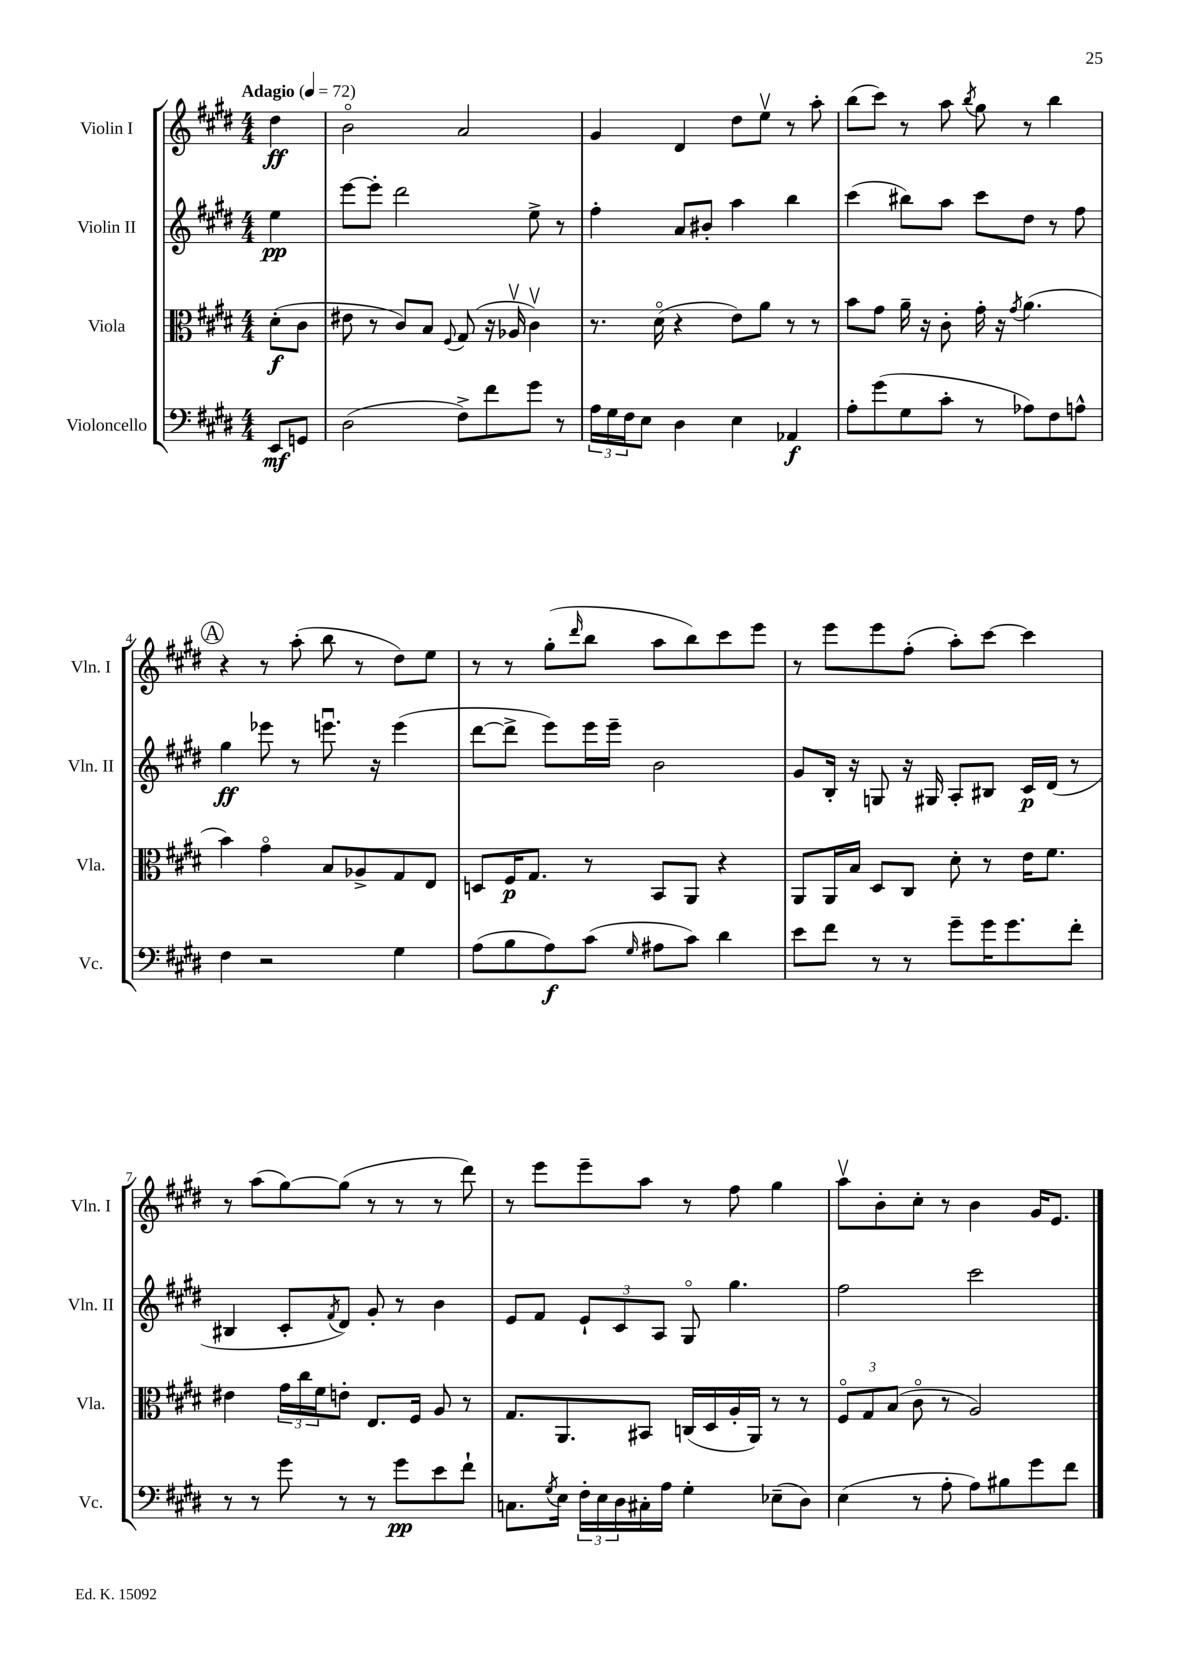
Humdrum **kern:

**kern	**dynam	**kern	**dynam	**kern	**dynam	**kern	**dynam
*part4	*part4	*part3	*part3	*part2	*part2	*part1	*part1
*staff4	*staff4	*staff3	*staff3	*staff2	*staff2	*staff1	*staff1
*I"Violoncello	*	*I"Viola	*	*I"Violin II	*	*I"Violin I	*
*I'Vc.	*	*I'Vla.	*	*I'Vln. II	*	*I'Vln. I	*
*clefF4	*	*clefC3	*	*clefG2	*	*clefG2	*
*k[f#c#g#d#]	*	*k[f#c#g#d#]	*	*k[f#c#g#d#]	*	*k[f#c#g#d#]	*
*M4/4	*	*M4/4	*	*M4/4	*	*M4/4	*
*MM72	*	*MM72	*	*MM72	*	*MM72	*
=	=	=	=	=	=	=	=
!	!	!	!	!	!	!LO:TX:a:B:t=Adagio	!
8EE/L	mf	(8d#'\L	f	4ee\	pp	4dd#\	ff
8GGn/J	.	8c#\J	.	.	.	.	.
=1	=1	=1	=1	=1	=1	=1	=1
(2D#\	.	8e#X\	.	[8eee\L	.	2b\	.
.	.	8r	.	8eee'\J]	.	.	.
.	.	8c#/L)	.	2ddd#\	.	.	.
.	.	8B/J	.	.	.	.	.
.	.	8qqF#/	.	.	.	.	.
8F#^\L)	.	(8G#/	.	.	.	2a/	.
8f#\	.	16r	.	.	.	.	.
.	.	16A-Xv/	.	.	.	.	.
8g#\J	.	4c#v\)	.	8ee^\	.	.	.
8r	.	.	.	8r	.	.	.
=2	=2	=2	=2	=2	=2	=2	=2
24A\LL	.	8.r	.	4ff#'\	.	4g#/	.
24G#\	.	.	.	.	.	.	.
24F#\J	.	.	.	.	.	.	.
8E\J	.	.	.	.	.	.	.
.	.	(16d#\	.	.	.	.	.
4D#\	.	4r	.	8a/L	.	4d#/	.
.	.	.	.	8b#X'/J	.	.	.
4E\	.	8e\L)	.	4aa\	.	8dd#\L	.
.	.	8a\J	.	.	.	8eev\J	.
4AA-X/	f	8r	.	4bb\	.	8r	.
.	.	8r	.	.	.	8aa'\	.
=3	=3	=3	=3	=3	=3	=3	=3
8A'\L	.	8b\L	.	(4ccc#\	.	(8bb\L	.
(8g#\	.	8g#\J	.	.	.	8ccc#\J)	.
8G#\	.	16a~\	.	8bb#X\L)	.	8r	.
.	.	16r	.	.	.	.	.
8c#'\J	.	8c#'\	.	8aa\J	.	8aa\	.
.	.	.	.	.	.	8qbb/	.
8r	.	16g#'\	.	8ccc#\L	.	8gg#\	.
.	.	16r	.	.	.	.	.
.	.	8qg#/	.	.	.	.	.
8A-X\L)	.	(4.a\	.	8dd#\J	.	8r	.
8F#\	.	.	.	8r	.	4bb\	.
8An^^\J	.	.	.	8ff#\	.	.	.
!!LO:LB:g=z
!!LO:REH:place=s1:t=A
=4	=4	=4	=4	=4	=4	=4	=4
4F#\	.	4b\)	.	4gg#\	ff	4r	.
2r	.	4g#\	.	8eee-X\	.	8r	.
.	.	.	.	8r	.	(8aa'\	.
.	.	8B/L	.	8.eeenu\	.	8bb\	.
.	.	8A-X^/	.	.	.	8r	.
.	.	.	.	16r	.	.	.
4G#\	.	8G#/	.	(4eee\	.	8dd#\L)	.
.	.	8E/J	.	.	.	8ee\J	.
=5	=5	=5	=5	=5	=5	=5	=5
(8A\L	.	8Dn/L	.	[8ddd#\L	.	8r	.
8B\	.	16F#/K	p	8ddd#^\J]	.	8r	.
.	.	8.G#/J	.	.	.	.	.
8A\)	f	.	.	8eee\L)	.	(8gg#'\L	.
.	.	.	.	.	.	16qqddd#/	.
(8c#\J	.	8r	.	16eee\L	.	8bb\J	.
.	.	.	.	16eee~\JJ	.	.	.
16qqG#/	.	.	.	.	.	.	.
8A#X\L	.	8BB/L	.	2b\	.	8aa\L	.
8c#\J)	.	8AA/J	.	.	.	8bb\)	.
4d#\	.	4r	.	.	.	8ccc#\	.
.	.	.	.	.	.	8eee\J	.
=6	=6	=6	=6	=6	=6	=6	=6
8e\L	.	8AA/L	.	8g#/L	.	8r	.
8f#\J	.	16AA/L	.	16B'/Jk	.	8eee\L	.
.	.	16B/JJ	.	16r	.	.	.
8r	.	8D#/L	.	8Gn/	.	8eee\	.
8r	.	8C#/J	.	16r	.	(8ff#'\J	.
.	.	.	.	16G#X/	.	.	.
8g#~\L	.	8d#'\	.	8A'/L	.	8aa'\L)	.
16g#\K	.	8r	.	8B#X/J	.	[8ccc#\J	.
8.g#\	.	.	.	.	.	.	.
.	.	16e\KL	.	16c#/LL	p	4ccc#\]	.
.	.	8.f#\J	.	(16d#/JJ	.	.	.
8f#'\J	.	.	.	8r	.	.	.
!!LO:LB:g=z
=7	=7	=7	=7	=7	=7	=7	=7
8r	.	4e#X\	.	4B#X/	.	8r	.
8r	.	.	.	.	.	(8aa\L	.
8g#\	.	24g#\LL	.	8c#'/L	.	[8gg#\)	.
.	.	24cc#\	.	.	.	.	.
.	.	24f#\J	.	.	.	.	.
.	.	.	.	8qf#/	.	.	.
8r	.	8en'\J	.	8d#/J)	.	(8gg#\J]	.
8r	.	8.E/L	.	8g#'/	.	8r	.
8g#\L	pp	.	.	8r	.	8r	.
.	.	16F#/Jk	.	.	.	.	.
8e\	.	8A/	.	4b\	.	8r	.
8f#`\J	.	8r	.	.	.	8ddd#\)	.
=8	=8	=8	=8	=8	=8	=8	=8
8.Cn\L	.	8.G#/L	.	8e/L	.	8r	.
.	.	.	.	8f#/J	.	8eee\L	.
8qG#/	.	.	.	.	.	.	.
16E\Jk	.	8.AA/	.	.	.	.	.
24F#'\LL	.	.	.	12e`/L	.	8eee~\	.
24E\	.	.	.	.	.	.	.
24D#\	.	.	.	12c#/	.	.	.
16C#X'\	.	8BB#X/J	.	.	.	8aa\J	.
.	.	.	.	12A/J	.	.	.
16A\JJ	.	.	.	.	.	.	.
4G#'\	.	(16Cn/LL	.	8G#/	.	8r	.
.	.	16D#/	.	.	.	.	.
.	.	16A'/	.	4.gg#\	.	8ff#\	.
.	.	16AA/JJ)	.	.	.	.	.
(8E-X~\L	.	8r	.	.	.	4gg#\	.
8D#\J)	.	8r	.	.	.	.	.
=9	=9	=9	=9	=9	=9	=9	=9
(4E\	.	12F#/L	.	2ff#\	.	8aav\L	.
.	.	12G#/	.	.	.	.	.
.	.	.	.	.	.	8b'\	.
.	.	(12B/J	.	.	.	.	.
8r	.	8c#\	.	.	.	8cc#'\J	.
8A'\	.	8r	.	.	.	8r	.
8A\L)	.	2A/)	.	2ccc#\	.	4b\	.
8B#X\	.	.	.	.	.	.	.
8g#\	.	.	.	.	.	16g#/KL	.
.	.	.	.	.	.	8.e/J	.
8f#\J	.	.	.	.	.	.	.
==	==	==	==	==	==	==	==
*-	*-	*-	*-	*-	*-	*-	*-
